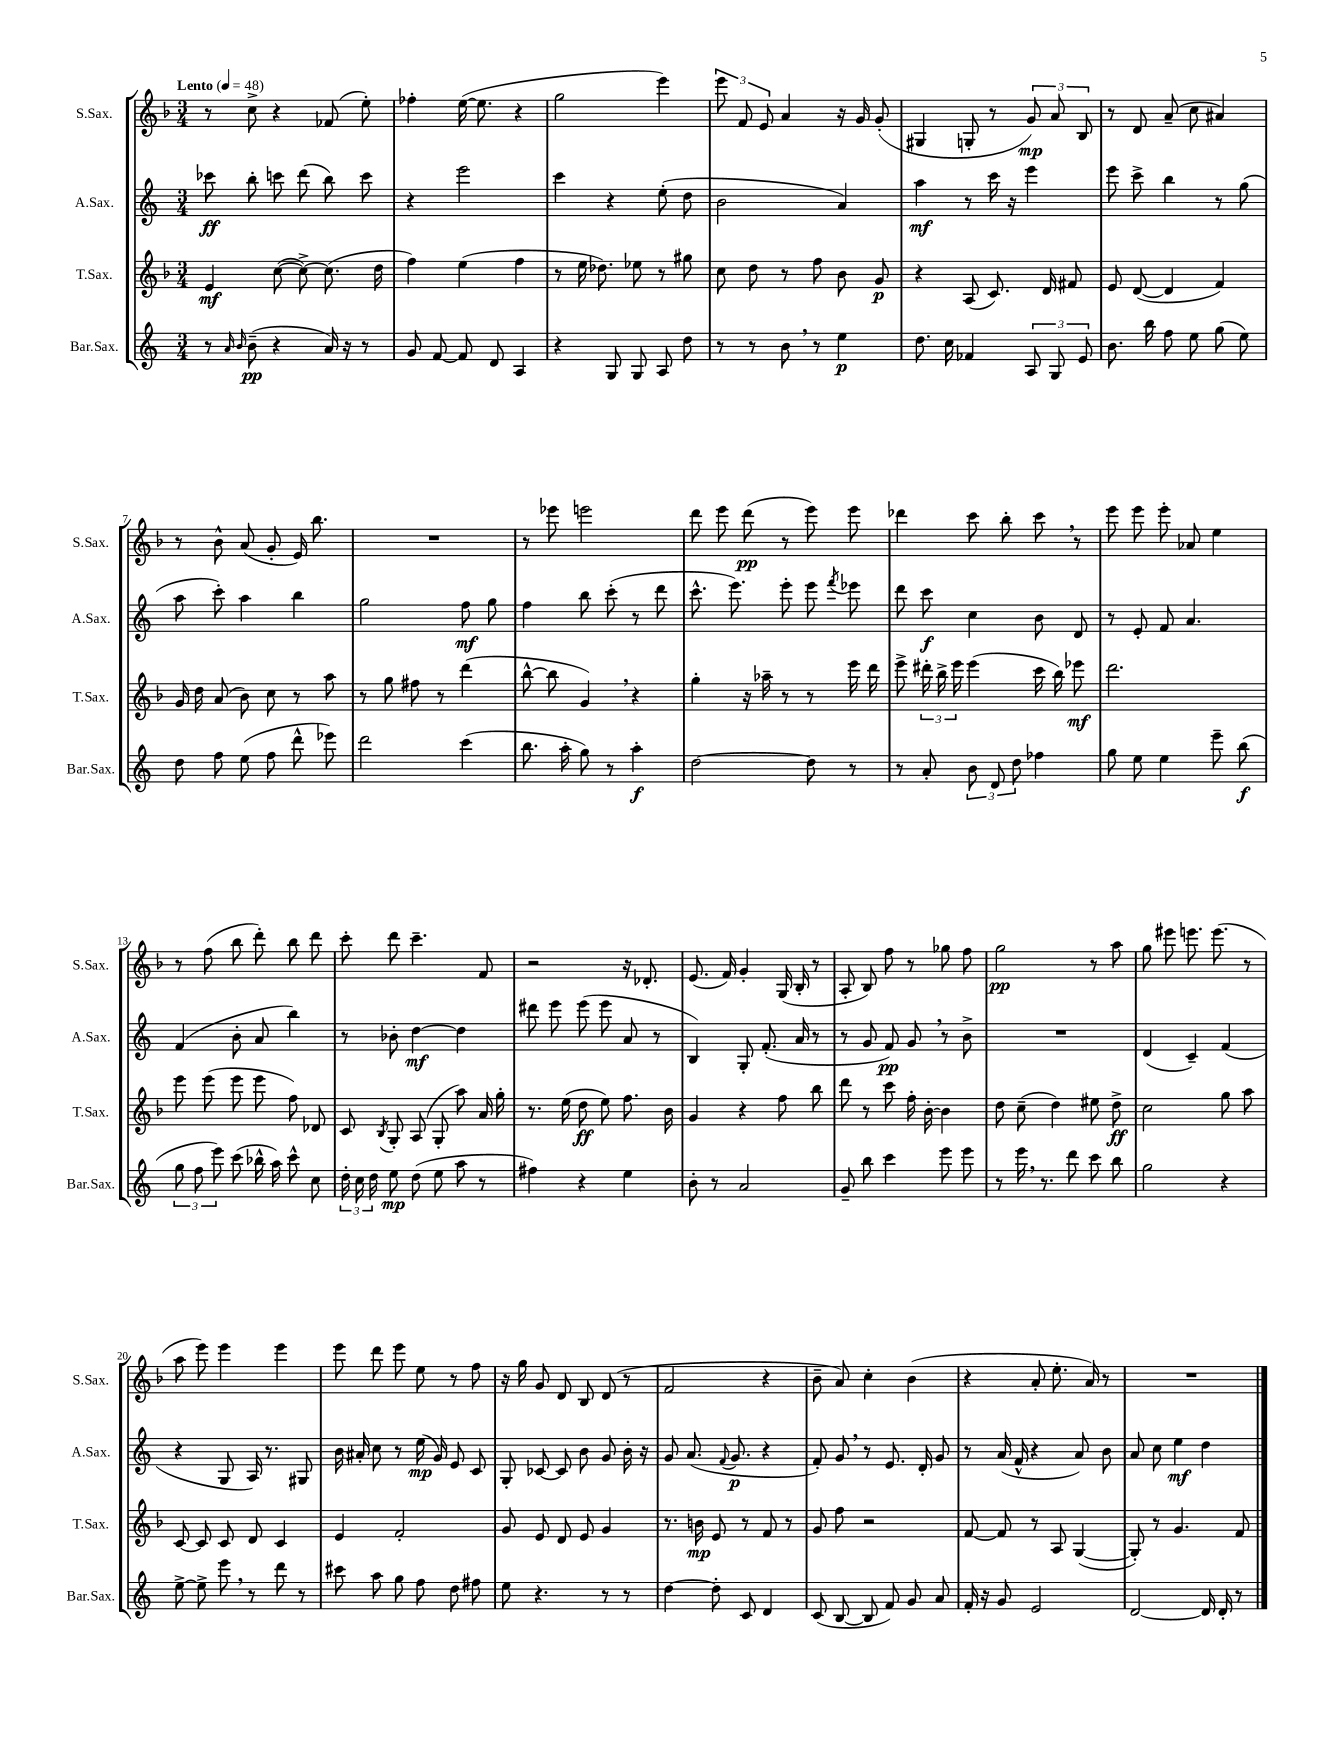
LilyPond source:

<<
\new StaffGroup <<
\new Staff = "s0" \with { instrumentName = "S.Sax." shortInstrumentName = "S.Sax." } {
    \clef treble \key f \major \numericTimeSignature \time 3/4 \tempo "Lento" 4 = 48
    \autoBeamOff r8 c''8-> r4 fes'8( e''8-.) |
    fes''4-. e''16~( e''8. r4 |
    g''2 e'''4) |
    \tuplet 3/2 { e'''8 f'8 e'8 } a'4 r16 g'16 g'8-.( |
    gis4 g8-. r8 \tuplet 3/2 { g'8\mp) a'8 bes8 } |
    r8 d'8 a'8--( c''8 ais'4) |
    r8 bes'8-^ a'8( g'8-. e'16) bes''8. |
    R2. |
    r8 ees'''8 e'''2 |
    d'''8 e'''8 d'''8\pp( r8 e'''8) e'''8 |
    des'''4 c'''8 bes''8-. c'''8 \breathe r8 |
    e'''8 e'''8 e'''8-. aes'8 e''4 |
    r8 f''8( bes''8 d'''8-.) bes''8 d'''8 |
    c'''8-. d'''8 c'''4.-- f'8 |
    r2 r16 des'8.-. |
    e'8.( f'16) g'4-. g16( bes16-. r8 |
    a8-. bes8) f''8 r8 ges''8 f''8 |
    g''2\pp r8 a''8 |
    g''8 eis'''8 e'''8. e'''8.( r8 |
    a''8 e'''8) e'''4 e'''4 |
    e'''8 d'''8 e'''8 e''8 r8 f''8 |
    r16 g''16 g'8 d'8 bes8 d'8( r8 |
    f'2 r4 |
    bes'8-- a'8) c''4-. bes'4( |
    r4 a'8-. e''8.-. a'16) r8 |
    R2. \bar "|." |
}
\new Staff = "s1" \with { instrumentName = "A.Sax." shortInstrumentName = "A.Sax." } {
    \clef treble \key c \major \numericTimeSignature \time 3/4
    \autoBeamOff ces'''8\ff b''8-. c'''8 d'''8( b''8) c'''8 |
    r4 e'''2 |
    c'''4 r4 e''8-.( d''8 |
    b'2 a'4) |
    a''4\mf r8 c'''16 r16 e'''4 |
    e'''8 c'''8-> b''4 r8 g''8( |
    a''8 c'''8-.) a''4 b''4 |
    g''2 f''8\mf g''8 |
    f''4 b''8 c'''8-.( r8 d'''8 |
    c'''8.-^ e'''8.) e'''8-. e'''8 \acciaccatura { f'''8 } ees'''8 |
    d'''8 c'''8\f c''4 b'8 d'8 |
    r8 e'8-. f'8 a'4. |
    f'4( b'8-. a'8 b''4) |
    r8 bes'8-. d''4~\mf d''4 |
    dis'''8 e'''8 e'''8( e'''8 a'8 r8 |
    b4) g8-. f'8.-.( a'16 r8 |
    r8 g'8 f'8\pp) g'8 \breathe r8 b'8-> |
    R2. |
    d'4( c'4--) f'4( |
    r4 g8 a16) r8. gis8 |
    b'16 ais'16-. c''8 r8 e''16\mp( g'16) e'8 c'8 |
    g8-. ces'8~ ces'8 b'8 g'8 b'16-. r16 |
    g'8 a'8.( \appoggiatura { f'8 } g'8.\p r4 |
    f'8-.) g'8 \breathe r8 e'8. d'16-. g'8 |
    r8 a'16( f'16-^ r4 a'8) b'8 |
    a'8 c''8 e''4\mf d''4 \bar "|." |
}
\new Staff = "s2" \with { instrumentName = "T.Sax." shortInstrumentName = "T.Sax." } {
    \clef treble \key f \major \numericTimeSignature \time 3/4
    \autoBeamOff e'4\mf c''8~( c''8~->) c''8.( d''16 |
    f''4) e''4( f''4 |
    r8 e''16 des''8.) ees''8 r8 gis''8 |
    c''8 d''8 r8 f''8 bes'8 g'8\p |
    r4 a8( c'8.) d'16 fis'8 |
    e'8 d'8~( d'4 f'4) |
    g'16 d''16 a'8( bes'8) c''8 r8 a''8 |
    r8 g''8 fis''8 r8 d'''4( |
    bes''8~-^ bes''8 g'4) \breathe r4 |
    g''4-. r16 aes''16-- r8 r8 e'''16 d'''16 |
    e'''8-> \tuplet 3/2 { dis'''16-. bes''16-> e'''16 } e'''4( c'''16 bes''16) ees'''8\mf |
    d'''2. |
    e'''8 e'''8( e'''8 e'''8 f''8) des'8 |
    c'8 \acciaccatura { bes8 } g8-. a8( g8-. a''8) a'16 g''16-. |
    r8. e''16( d''8\ff e''8) f''8. bes'16 |
    g'4 r4 f''8 bes''8 |
    d'''8 r8 c'''8 f''16-. bes'16~-. bes'4 |
    d''8 c''8--( d''4) eis''8 d''8->\ff |
    c''2 g''8 a''8 |
    c'8~ c'8 c'8 d'8 c'4 |
    e'4 f'2-. |
    g'8 e'8 d'8 e'8 g'4 |
    r8. b'16\mp e'8 r8 f'8 r8 |
    g'8 f''8 r2 |
    f'8~ f'8 r8 a8 g4~( |
    g8-.) r8 g'4. f'8 \bar "|." |
}
\new Staff = "s3" \with { instrumentName = "Bar.Sax." shortInstrumentName = "Bar.Sax." } {
    \clef treble \key c \major \numericTimeSignature \time 3/4
    \autoBeamOff r8 \grace { a'16 b'16 } b'8--\pp( r4 a'16) r16 r8 |
    g'8 f'8~ f'8 d'8 a4 |
    r4 g8 g8 a8 d''8 |
    r8 r8 b'8 \breathe r8 e''4\p |
    d''8. c''16 fes'4 \tuplet 3/2 { a8 g8 e'8 } |
    b'8. b''16 f''8 e''8 g''8( e''8) |
    d''8 f''8 e''8( f''8 d'''8-^ ees'''8) |
    d'''2 c'''4( |
    b''8. a''16-. g''8) r8 a''4-.\f |
    d''2~ d''8 r8 |
    r8 a'8-. \tuplet 3/2 { b'8 d'8 d''8 } fes''4 |
    g''8 e''8 e''4 e'''8-- b''8\f( |
    \tuplet 3/2 { g''8 f''8 e'''8) } c'''8( bes''16-^ a''16) c'''8-^ c''8 |
    \tuplet 3/2 { d''16-. c''16 d''16 } e''8\mp d''8( e''8 a''8 r8 |
    fis''4) r4 e''4 |
    b'8-. r8 a'2 |
    g'8-- b''8 c'''4 e'''8 e'''8 |
    r8 e'''16 \breathe r8. d'''8 c'''8 b''8 |
    g''2 r4 |
    e''8~-> e''8-> e'''8 \breathe r8 d'''8 r8 |
    cis'''8 a''8 g''8 f''8 d''8 fis''8 |
    e''8 r4. r8 r8 |
    d''4~ d''8-. c'8 d'4 |
    c'8( b8~ b8 f'8) g'8 a'8 |
    f'16-. r16 g'8 e'2 |
    d'2~ d'16 d'16-. r8 \bar "|." |
}
>>
>>
